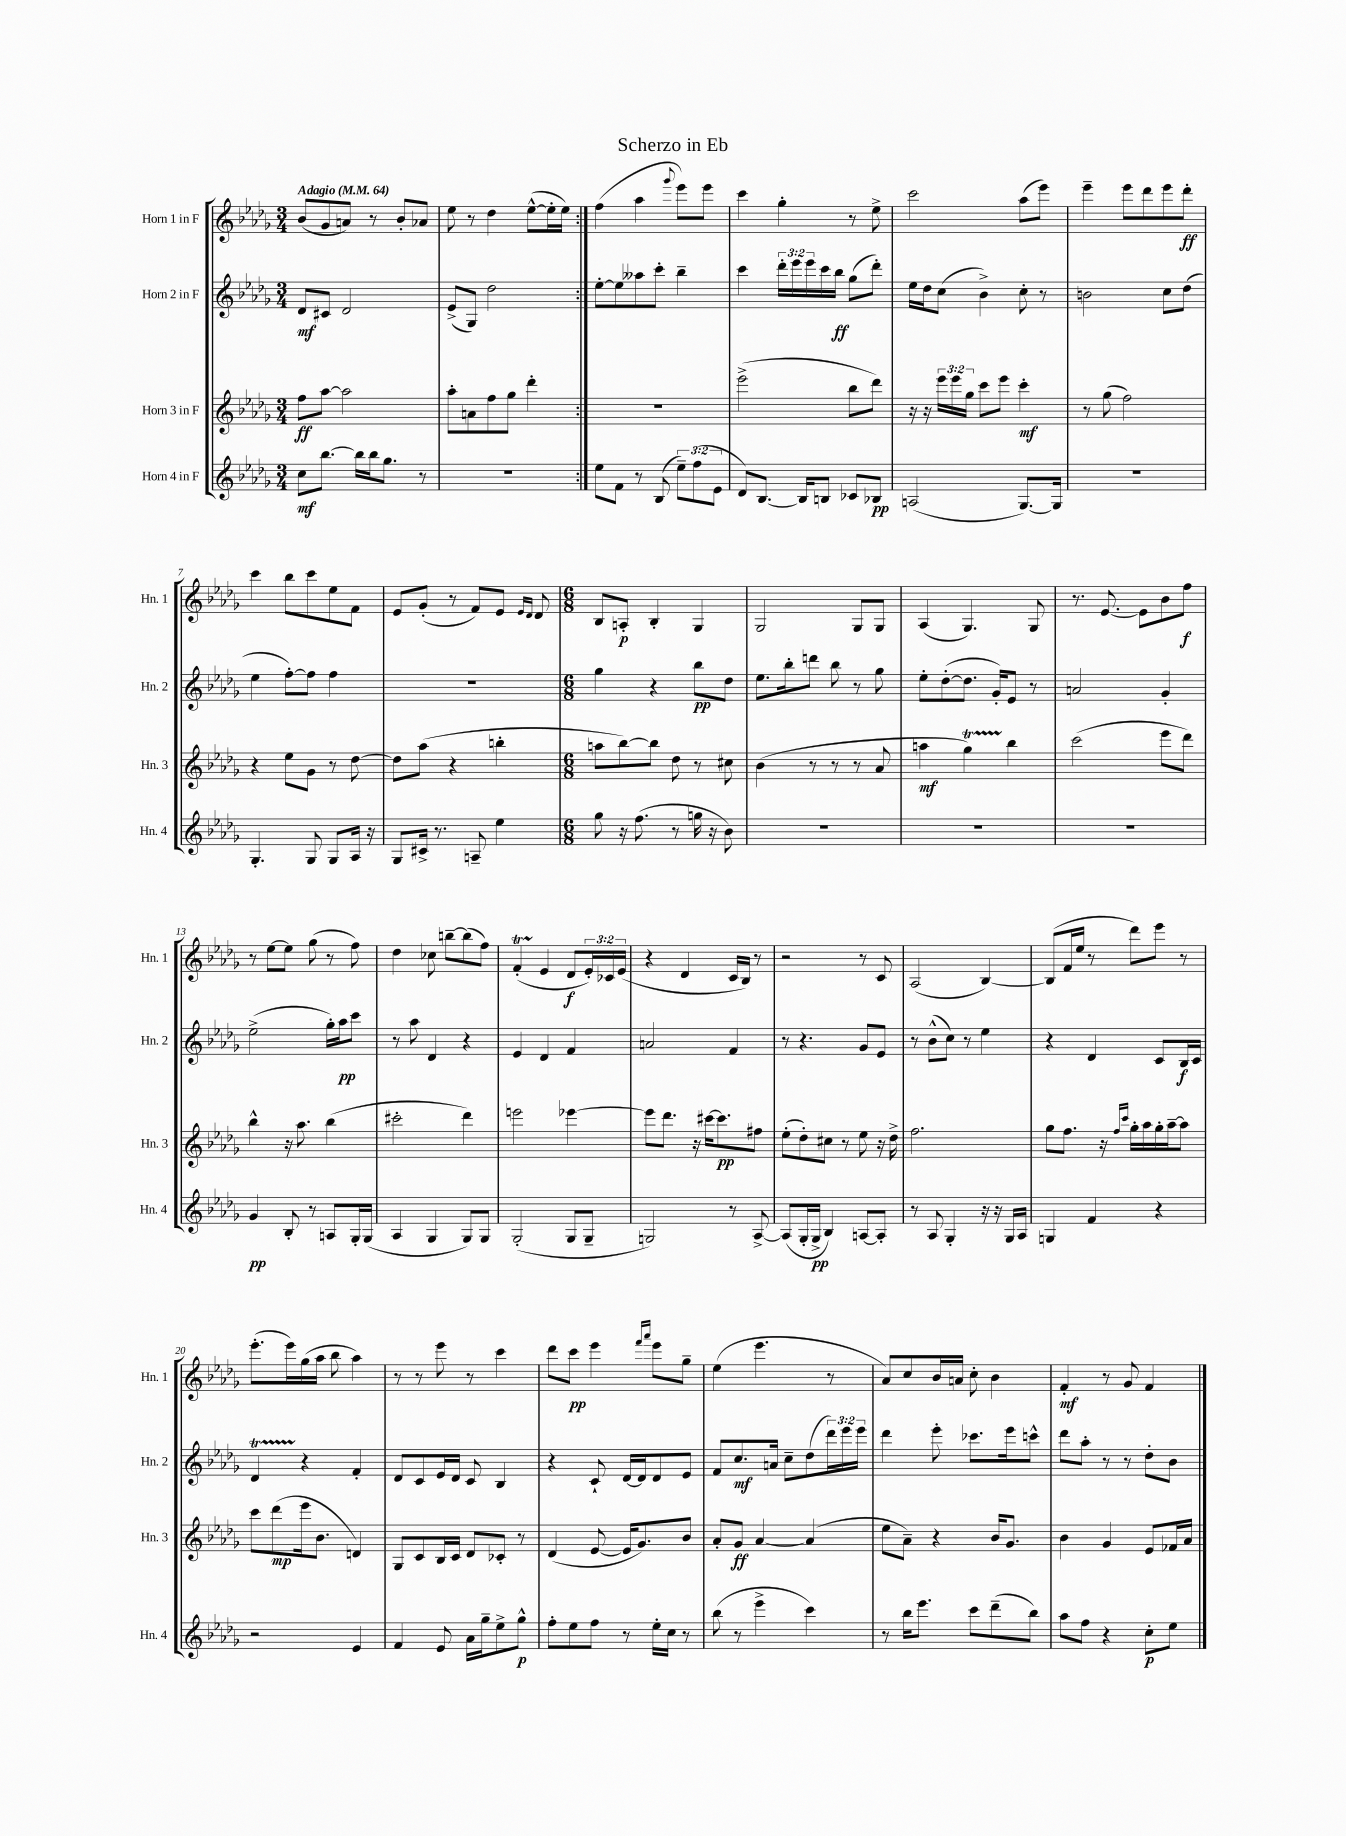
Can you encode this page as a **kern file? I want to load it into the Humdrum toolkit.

**kern	**dynam	**kern	**dynam	**kern	**dynam	**kern	**dynam
*part4	*part4	*part3	*part3	*part2	*part2	*part1	*part1
*staff4	*staff4	*staff3	*staff3	*staff2	*staff2	*staff1	*staff1
*I"Horn 4 in F	*	*I"Horn 3 in F	*	*I"Horn 2 in F	*	*I"Horn 1 in F	*
*I'Hn. 4	*	*I'Hn. 3	*	*I'Hn. 2	*	*I'Hn. 1	*
*clefG2	*	*clefG2	*	*clefG2	*	*clefG2	*
*k[b-e-a-d-g-]	*	*k[b-e-a-d-g-]	*	*k[b-e-a-d-g-]	*	*k[b-e-a-d-g-]	*
*M3/4	*	*M3/4	*	*M3/4	*	*M3/4	*
*MM64	*	*MM64	*	*MM64	*	*MM64	*
=1	=1	=1	=1	=1	=1	=1	=1
!	!	!	!	!	!	!LO:TX:a:B:t=Adagio	!
8cc\L	mf	8ff\L	ff	8d-/L	mf	(8b-/L	.
[8.bb-\J	.	[8aa-\J	.	8c#X/J	.	8g-/	.
.	.	2aa-\]	.	2d-/	.	8an/J)	.
16bb-\LL]	.	.	.	.	.	.	.
16bb-\J	.	.	.	.	.	8r	.
8.gg-\J	.	.	.	.	.	.	.
.	.	.	.	.	.	8b-'/L	.
8r	.	.	.	.	.	8a-X/J	.
=2	=2	=2	=2	=2	=2	=2	=2
2.r	.	8aa-'\L	.	(8e-^/L	.	8ee-\	.
.	.	8an\	.	8G-/J)	.	8r	.
.	.	8ff\	.	2dd-\	.	4dd-\	.
.	.	8gg-\J	.	.	.	.	.
.	.	4ddd-'\	.	.	.	([8ee-^^\L	.
.	.	.	.	.	.	16ee-'\L]	.
.	.	.	.	.	.	16ee-\JJ)	.
=3:|!	=3:|!	=3:|!	=3:|!	=3:|!	=3:|!	=3:|!	=3:|!
8ee-\L	.	2.r	.	[8ee-'\L	.	(4ff\	.
8f\J	.	.	.	8ee-\]	.	.	.
8r	.	.	.	8aa--X\	.	4aa-\	.
(8B-/	.	.	.	8ccc'\J	.	.	.
.	.	.	.	.	.	8qqggg-/	.
12ee-~\L)	.	.	.	4bb-~\	.	8eee-\L)	.
(12ff\	.	.	.	.	.	.	.
.	.	.	.	.	.	8eee-\J	.
12e-\J	.	.	.	.	.	.	.
=4	=4	=4	=4	=4	=4	=4	=4
8d-/L)	.	(2eee-^\	.	4ccc\	.	4ccc\	.
[8.B-/J	.	.	.	.	.	.	.
.	.	.	.	24ddd-'\LL	.	4gg-'\	.
.	.	.	.	24eee-\	.	.	.
16B-/KL]	.	.	.	.	.	.	.
.	.	.	.	24eee-\	.	.	.
8Bn/J	.	.	.	16ccc\	.	.	.
.	.	.	.	16bb-\JJ	ff	.	.
8c-X/L	.	8bb-\L	.	(8gg-\L	.	8r	.
8B-X/J	pp	8ddd-\J)	.	8ddd-'\J)	.	8ee-^\	.
=5	=5	=5	=5	=5	=5	=5	=5
(2An/	.	16r	.	16ee-\LL	.	2ccc\	.
.	.	16r	.	16dd-\J	.	.	.
.	.	24eee-\LL	.	(8cc\J	.	.	.
.	.	24eee-\	.	.	.	.	.
.	.	24gg-\JJ	.	.	.	.	.
.	.	8ccc\L	.	4b-^\)	.	.	.
.	.	8eee-\J	.	.	.	.	.
[8.G-/L)	.	4ccc'\	mf	8cc'\	.	(8aa-\L	.
.	.	.	.	8r	.	8eee-\J)	.
16G-/Jk]	.	.	.	.	.	.	.
=6	=6	=6	=6	=6	=6	=6	=6
2.r	.	8r	.	2bn\	.	4eee-~\	.
.	.	(8gg-\	.	.	.	.	.
.	.	2ff\)	.	.	.	8eee-\L	.
.	.	.	.	.	.	8ddd-\	.
.	.	.	.	8cc\L	.	8eee-\	.
.	.	.	.	(8dd-\J	.	8ddd-'\J	ff
!!LO:LB:g=z
=7	=7	=7	=7	=7	=7	=7	=7
4.G-'/	.	4r	.	4ee-\	.	4ccc\	.
.	.	8ee-\L	.	[8ff'\L)	.	8bb-\L	.
8G-/	.	8g-\J	.	8ff\J]	.	8ccc\	.
8G-/L	.	8r	.	4ff\	.	8ee-\	.
16A-/Jk	.	[8dd-\	.	.	.	8f\J	.
16r	.	.	.	.	.	.	.
=8	=8	=8	=8	=8	=8	=8	=8
8G-/L	.	8dd-\L]	.	2.r	.	8e-/L	.
16c#X^/Jk	.	(8aa-\J	.	.	.	(8g-'/J	.
8.r	.	.	.	.	.	.	.
.	.	4r	.	.	.	8r	.
8An~/	.	.	.	.	.	8f/L)	.
4ee-\	.	4bbn'\	.	.	.	8e-/J	.
.	.	.	.	.	.	16qqe-/LL	.
.	.	.	.	.	.	16qqd-/JJ	.
.	.	.	.	.	.	8d-/	.
=9	=9	=9	=9	=9	=9	=9	=9
*M6/8	*	*M6/8	*	*M6/8	*	*M6/8	*
8gg-\	.	8aan\L	.	4gg-\	.	8B-/L	.
16r	.	[8bb-\)	.	.	.	8An'/J	p
(8.ff\	.	.	.	.	.	.	.
.	.	8bb-\J]	.	4r	.	4B-'/	.
8r	.	8dd-\	.	.	.	.	.
16ggn\	.	8r	.	8bb-\L	pp	4G-/	.
16r	.	.	.	.	.	.	.
8b-\)	.	8cc#X\	.	8dd-\J	.	.	.
=10	=10	=10	=10	=10	=10	=10	=10
2.r	.	(4b-\	.	8.ee-\L	.	2G-/	.
.	.	.	.	16bb-'\k	.	.	.
.	.	8r	.	8dddn\J	.	.	.
.	.	8r	.	8bb-\	.	.	.
.	.	8r	.	8r	.	8G-/L	.
.	.	8a-/	.	8gg-\	.	8G-/J	.
=11	=11	=11	=11	=11	=11	=11	=11
2.r	.	4aan\	mf	8ee-'\L	.	(4A-/	.
.	.	.	.	([8dd-'\	.	.	.
.	.	4gg-T\)	.	8.dd-\J]	.	4.G-/)	.
.	.	.	.	16g-'/KL)	.	.	.
.	.	4bb-\	.	8e-/J	.	.	.
.	.	.	.	8r	.	8G-/	.
=12	=12	=12	=12	=12	=12	=12	=12
2.r	.	(2ccc\	.	2an/	.	8.r	.
.	.	.	.	.	.	[8.e-/	.
.	.	.	.	.	.	8e-\L]	.
.	.	8eee-\L	.	4g-'/	.	8b-\	.
.	.	8ddd-\J)	.	.	.	8ff\J	f
!!LO:LB:g=z
=13	=13	=13	=13	=13	=13	=13	=13
4g-/	pp	4bb-^^\	.	(2ee-^\	.	8r	.
.	.	.	.	.	.	[8ee-\L	.
8B-'/	.	16r	.	.	.	8ee-\J]	.
.	.	8.aa-\	.	.	.	.	.
8r	.	.	.	.	.	(8gg-\	.
8An/L	.	(4bb-\	.	16gg-'\LL)	.	8r	.
.	.	.	.	16aa-\J	pp	.	.
16G-'/L	.	.	.	8ccc\J	.	8ff\)	.
(16G-/JJ	.	.	.	.	.	.	.
=14	=14	=14	=14	=14	=14	=14	=14
4A-/	.	2ccc#X'\	.	8r	.	4dd-\	.
.	.	.	.	8aa-\	.	.	.
4G-/	.	.	.	4d-/	.	8cc-X\	.
.	.	.	.	.	.	[8bbn~\L	.
8G-/L)	.	4ddd-\)	.	4r	.	(8bb\]	.
8G-/J	.	.	.	.	.	8ff\J)	.
=15	=15	=15	=15	=15	=15	=15	=15
(2G-'/	.	2eeen\	.	4e-/	.	(4ft'/	.
.	.	.	.	4d-/	.	4e-/	.
8G-/L	.	[4eee-X\	.	4f/	.	8d-/L	f
8G-~/J	.	.	.	.	.	24e-'/L)	.
.	.	.	.	.	.	24c-X/	.
.	.	.	.	.	.	(24e-/JJ	.
=16	=16	=16	=16	=16	=16	=16	=16
2Gn/)	.	8eee-\L]	.	2an/	.	4r	.
.	.	8.ddd-\J	.	.	.	.	.
.	.	.	.	.	.	4d-/	.
.	.	16r	.	.	.	.	.
.	.	[16ccc#X\KL	.	.	.	.	.
.	.	8.ccc#\]	pp	.	.	.	.
8r	.	.	.	4f/	.	16c/LL	.
.	.	.	.	.	.	16B-/JJ)	.
[8A-^/	.	8ff#X\J	.	.	.	8r	.
=17	=17	=17	=17	=17	=17	=17	=17
(8A-/L]	.	(8ee-'\L	.	8r	.	2r	.
16G-'/L	.	8dd-'\)	.	4.r	.	.	.
16G-^/JJ	pp	.	.	.	.	.	.
4B-/)	.	8cc#X\J	.	.	.	.	.
.	.	8r	.	.	.	.	.
[8An/L	.	8ee-\	.	8g-/L	.	8r	.
8A'/J]	.	16r	.	8e-/J	.	8c/	.
.	.	16dd-^\	.	.	.	.	.
=18	=18	=18	=18	=18	=18	=18	=18
8r	.	2.ff\	.	8r	.	(2A-/	.
8A-/	.	.	.	(8b-^^\L	.	.	.
4G-'/	.	.	.	8cc\J)	.	.	.
.	.	.	.	8r	.	.	.
16r	.	.	.	4ee-\	.	[4B-/)	.
16r	.	.	.	.	.	.	.
16G-/LL	.	.	.	.	.	.	.
16A-/JJ	.	.	.	.	.	.	.
=19	=19	=19	=19	=19	=19	=19	=19
4Gn/	.	8gg-\L	.	4r	.	(8B-/L]	.
.	.	8.ff\J	.	.	.	16f/L	.
.	.	.	.	.	.	16ee-/JJ	.
4f/	.	.	.	4d-/	.	8r	.
.	.	16r	.	.	.	.	.
.	.	16qqff/LL	.	.	.	.	.
.	.	16qqccc/JJ	.	.	.	.	.
.	.	16gg-'\LL	.	.	.	8ddd-\L)	.
.	.	16aa-\	.	.	.	.	.
4r	.	16gg-'\	.	8c/L	.	8eee-\J	.
.	.	[16aa-~\J	.	.	.	.	.
.	.	8aa-\J]	.	16B-/L	f	8r	.
.	.	.	.	16c/JJ	.	.	.
!!LO:LB:g=z
=20	=20	=20	=20	=20	=20	=20	=20
2r	.	8ccc\L	.	4d-T/	.	(8.eee-'\L	.
.	.	(8ddd-\	mp	.	.	.	.
.	.	.	.	.	.	16eee-\L)	.
.	.	16eee-\k	.	4r	.	(16gg-\	.
.	.	8.b-\J	.	.	.	16aa-\JJ	.
.	.	.	.	.	.	8bb-\	.
4e-/	.	4dn/)	.	4f'/	.	4aa-\)	.
=21	=21	=21	=21	=21	=21	=21	=21
4f/	.	8G-/L	.	8d-/L	.	8r	.
.	.	8c/	.	8c/	.	8r	.
8e-/	.	16B-/L	.	16e-/L	.	8eee-\	.
.	.	16c/JJ	.	16d-/JJ	.	.	.
16a-\LL	.	8d-/L	.	8c/	.	8r	.
16gg-~\J	.	.	.	.	.	.	.
8ee-^\	.	8c-X'/J	.	4B-/	.	4ccc\	.
8gg-^^\J	p	8r	.	.	.	.	.
=22	=22	=22	=22	=22	=22	=22	=22
8ff'\L	.	(4d-/	.	4r	.	8ddd-\L	.
8ee-\	.	.	.	.	.	8ccc\J	pp
8ff\J	.	[8e-/	.	8c`/	.	4eee-\	.
8r	.	16e-/KL]	.	[16d-/LL	.	.	.
.	.	8.g-/)	.	16d-/J]	.	.	.
.	.	.	.	.	.	16qqfff/LL	.
.	.	.	.	.	.	16qqaaa-/JJ	.
16ee-'\LL	.	.	.	8d-/	.	8eee-\L	.
16cc\JJ	.	.	.	.	.	.	.
8r	.	8b-/J	.	8e-/J	.	8gg-~\J	.
=23	=23	=23	=23	=23	=23	=23	=23
(8bb-\	.	8a-'/L	.	8f/L	.	(4ee-\	.
8r	.	8g-/J	ff	8.cc/	mf	.	.
4eee-^\	.	[4a-/	.	.	.	4.eee-\	.
.	.	.	.	16an/Jk	.	.	.
.	.	.	.	8cc~\L	.	.	.
4ccc\)	.	(4a-/]	.	(8dd-\	.	.	.
.	.	.	.	24ddd-\L)	.	8r	.
.	.	.	.	24eee-\	.	.	.
.	.	.	.	24eee-\JJ	.	.	.
=24	=24	=24	=24	=24	=24	=24	=24
8r	.	8ee-\L	.	4ddd-\	.	8a-/L)	.
16bb-\KL	.	8a-~\J)	.	.	.	8cc/	.
8.eee-\J	.	.	.	.	.	.	.
.	.	4r	.	8eee-'\	.	16b-/L	.
.	.	.	.	.	.	16an/JJ	.
8ccc\L	.	.	.	8.ccc-X\L	.	8cc'\	.
(8ddd-~\	.	16b-/KL	.	.	.	4b-\	.
.	.	8.g-/J	.	16eee-\k	.	.	.
8bb-\J)	.	.	.	8cccn^^\J	.	.	.
=25	=25	=25	=25	=25	=25	=25	=25
8aa-\L	.	4b-\	.	8ddd-\L	.	4f'/	mf
8ff\J	.	.	.	8aa-'\J	.	.	.
4r	.	4g-/	.	8r	.	8r	.
.	.	.	.	8r	.	8g-/	.
8cc'\L	p	8e-/L	.	8dd-'\L	.	4f/	.
8ee-\J	.	16f-X/L	.	8b-\J	.	.	.
.	.	16a-/JJ	.	.	.	.	.
==	==	==	==	==	==	==	==
*-	*-	*-	*-	*-	*-	*-	*-
